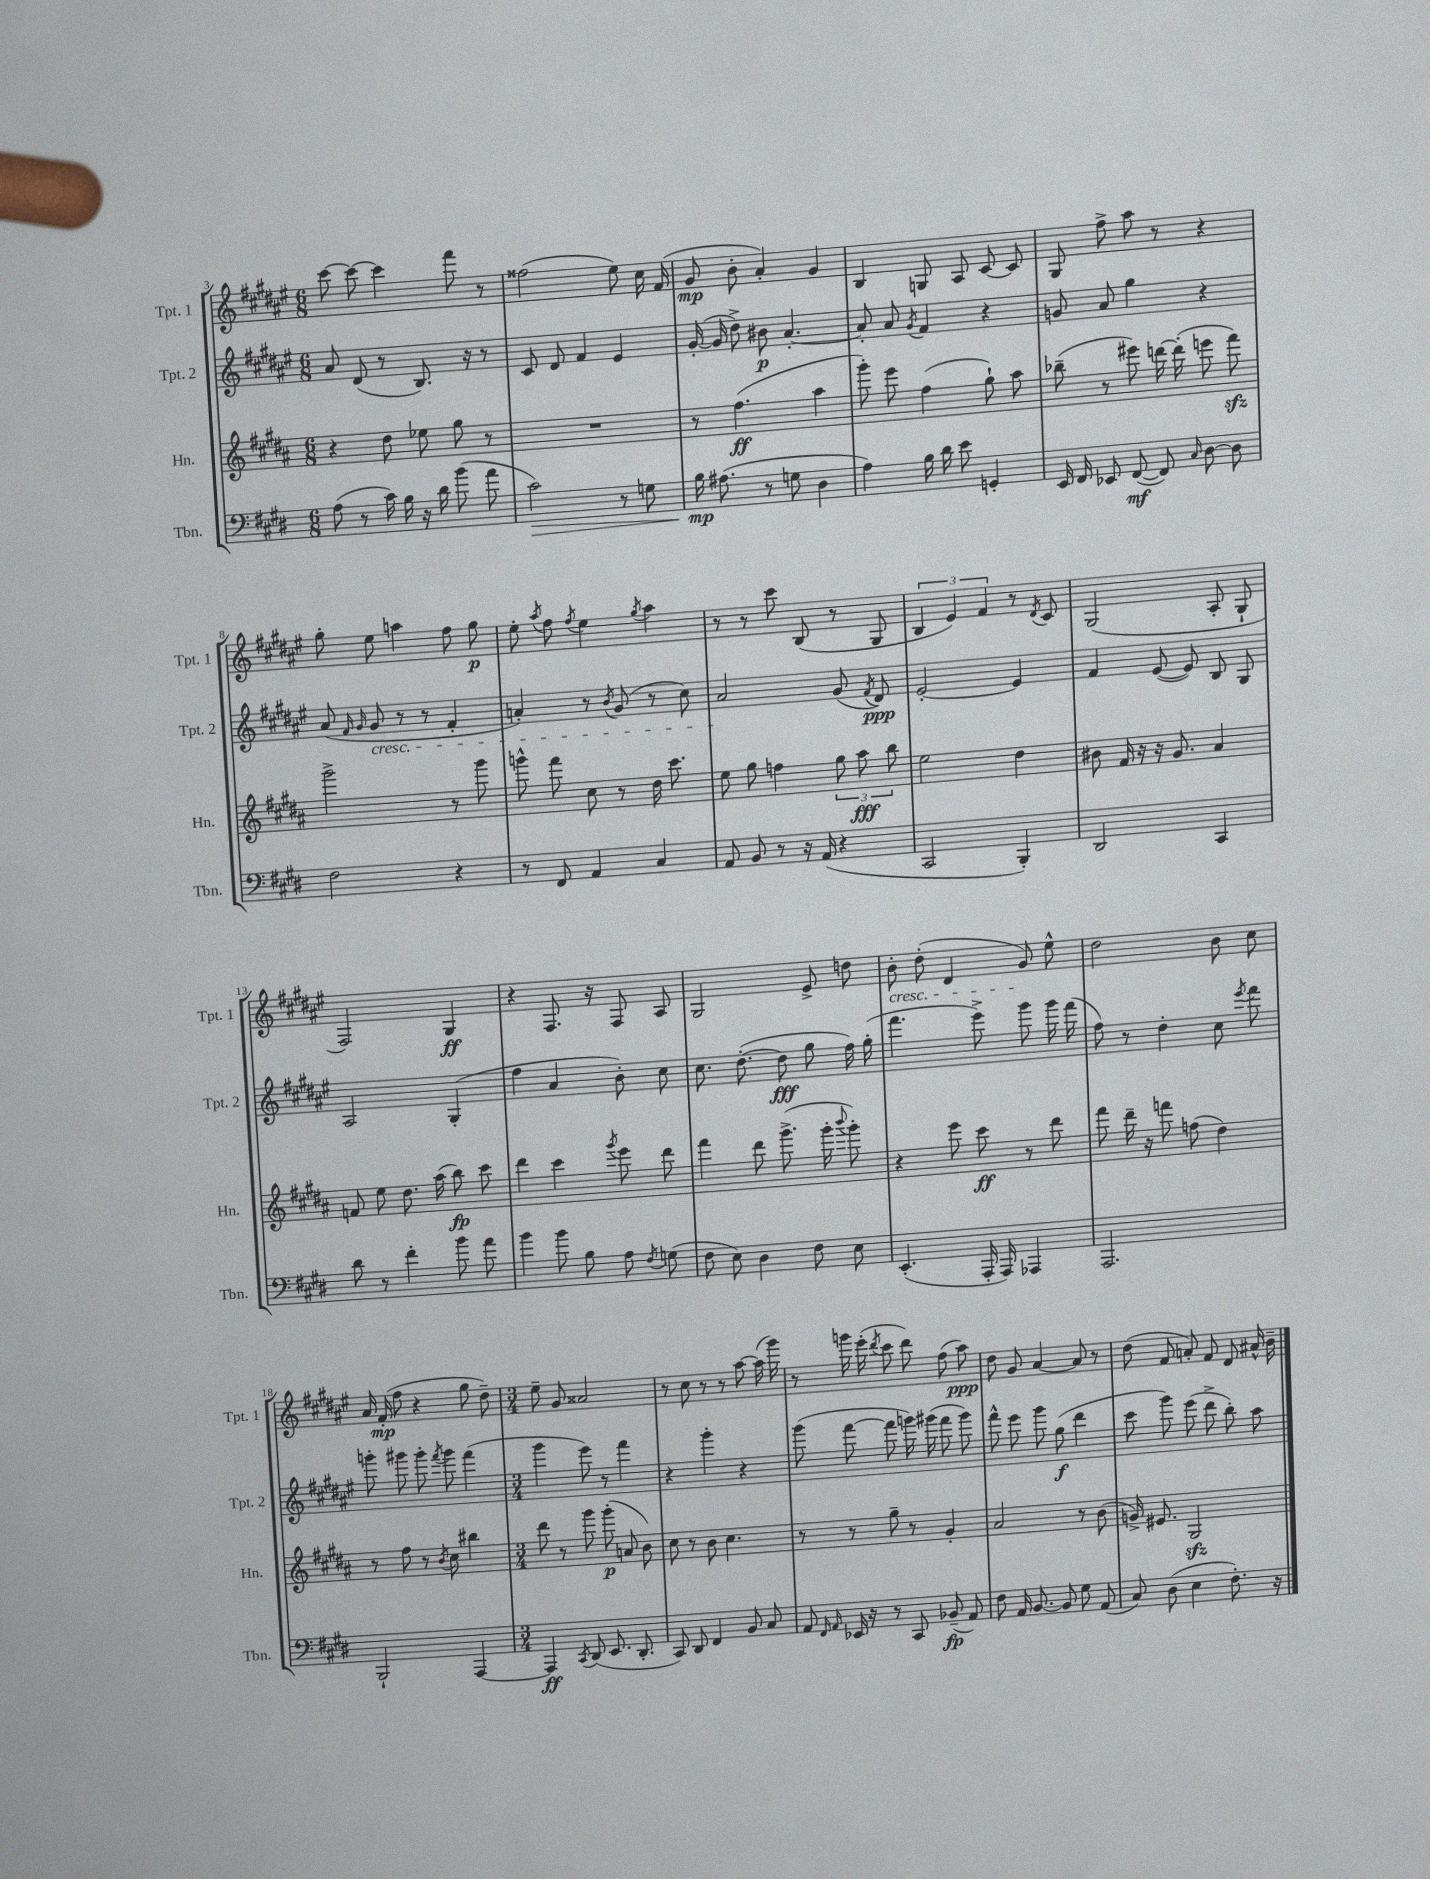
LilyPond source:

<<
\new StaffGroup <<
\new Staff = "s0" \with { instrumentName = "Tpt. 1" shortInstrumentName = "Tpt. 1" } {
    \clef treble \key fis \major \numericTimeSignature \time 6/8
    \autoBeamOff cis'''8~ cis'''8~ cis'''4 fis'''8 r8 |
    fisis''2( eis''8) cis''16 fis'16( |
    gis'8\mp b'8-. ais'4-.) gis'4 |
    b4 g8 ais8 cis'8~ cis'8 |
    gis8 fis''8-> ais''8 r8 r4 |
    gis''8-. eis''8 a''4 fis''8 gis''8\p |
    eis''8-. \acciaccatura { ais''8 } fis''8 \acciaccatura { fis''8 } eis''4 \acciaccatura { gis''8 } ais''4 |
    r8 r8 cis'''8 b8( r8 gis8 |
    \tuplet 3/2 { b4 eis'4) fis'4 } r8 \acciaccatura { dis'8 } cis'8 |
    gis2( ais8-. gis8-! |
    fis2) gis4\ff |
    r4 fis8. r16 fis8 ais8 |
    gis2 eis'8-> d''8 |
    b'8-.\cresc dis''8-.( dis'4 gis'8\!) eis''8-^ |
    dis''2 b'8 cis''8 |
    ais'16 fis'16-.\mp( fis''8 r4 gis''8 dis''8--) |
    \numericTimeSignature \time 3/4 eis''8-- gis'8 aisis'2 |
    r8 cis''8 r8 r8 ais''8~ ais''16( gis'''16) |
    r8 g'''16 eis'''16-.( \acciaccatura { dis'''8 } cis'''8 dis'''8) fis''8( ais''8\ppp) |
    dis''8 gis'8 ais'4~ ais'8 r8 |
    dis''8( fis'8 a'8-.) fis'8 dis'8 ais'16-^ b'16-- \bar "|." |
}
\new Staff = "s1" \with { instrumentName = "Tpt. 2" shortInstrumentName = "Tpt. 2" } {
    \clef treble \key fis \major \numericTimeSignature \time 6/8
    \autoBeamOff ais'8 dis'8( r8 b8.) r16 r8 |
    cis'8 dis'8 fis'4 eis'4 |
    gis'16~-.( gis'16 dis''8->) bis'8\p ais'4.~-. |
    ais'8-. ais'8 \acciaccatura { gis'8 } fis'4 r4 |
    g'8 ais'8 gis''4 r4 |
    ais'8( \grace { fis'16 gis'16 } gis'8\cresc r8 r8 fis'4-. |
    a'4-.) r8 \acciaccatura { b'8 } gis'8( r8 cis''8) |
    ais'2\! gis'8( \acciaccatura { fis'8 } dis'8\ppp) |
    eis'2~-. eis'4 |
    fis'4 eis'8~( eis'8) b8 gis8 |
    ais2 gis4-.( |
    fis''4 ais'4 b'8-.) cis''8 |
    cis''8. dis''8.~-.( dis''8\fff gis''8 fis''16) gis''16-.( |
    fis'''4. eis'''8->) gis'''8 gis'''16 fis'''16( |
    fis''8) r8 dis''4-. cis''8 \acciaccatura { eis'''8 } fis'''8 |
    g'''8-. gis'''8 gis'''8-. \acciaccatura { fis'''8 } gis'''8 fis'''4( |
    \numericTimeSignature \time 3/4 gis'''4 eis'''8) r8 fis'''4 |
    r4 gis'''4-. r4 |
    gis'''8( fis'''8~ fis'''8 g'''16) gis'''16( fis'''8 gis'''8) |
    fis'''8-^ eis'''8 gis'''8 gis''8\f( dis'''4 |
    cis'''8 gis'''8) eis'''8( dis'''8-> b''8-.) ais''8 \bar "|." |
}
\new Staff = "s2" \with { instrumentName = "Hn." shortInstrumentName = "Hn." } {
    \clef treble \key b \major \numericTimeSignature \time 6/8
    \autoBeamOff r4 dis''8 ees''8 gis''8 r8 |
    R2. |
    r8 fis''4.\ff( ais''4 |
    gis'''8-.) e'''8 fis''4( gis''8-!) ais''8 |
    bes''8--( r8 eis'''8) d'''16~ d'''16-.( e'''8 fis'''8\sfz) |
    gis'''2-> r8 gis'''8 |
    g'''8-^ fis'''8 cis''8 r8 dis''16 cis'''8. |
    e''8 gis''8 f''4 \tuplet 3/2 { gis''8 ais''8\fff b''8 } |
    e''2 dis''4 |
    bis'8 fis'16 r16 r16 gis'8. ais'4 |
    f'8 e''8 dis''8. ais''16( b''8\fp) cis'''8 |
    dis'''4 cis'''4 \acciaccatura { gis'''8 } e'''8 dis'''8 |
    fis'''4 dis'''8 gis'''8.->( gis'''16-. \appoggiatura { b'''8 } gis'''8-.) |
    r4 e'''8 cis'''8\ff r8 dis'''8 |
    fis'''8 dis'''16-- r16 f'''8 f''8( dis''4) |
    r8 fis''8 r8 \acciaccatura { b'8 } cis''8 bis''4 |
    \numericTimeSignature \time 3/4 dis'''8 r8 gis'''8 gis'''8-.\p( a'8 b'8) |
    cis''8 r8 b'8 cis''4. |
    r8 r8 gis''8-- r8 gis'4-. |
    ais'2 r8 b'8( |
    g'16->) eis'8. gis2\sfz \bar "|." |
}
\new Staff = "s3" \with { instrumentName = "Tbn." shortInstrumentName = "Tbn." } {
    \clef bass \key e \major \numericTimeSignature \time 6/8
    \autoBeamOff a8( r8 cis'16) b16 r16 dis'16 b'8( a'8 |
    cis'2\>) r8 g8 |
    b16\mp\! ais8.( r8 g8 dis4 |
    a4) b16 dis'16 e'8 g,4-. |
    e,16 fis,16 ees,8 fis,8~\mf( fis,8) \grace { cis16 } dis8~ dis8 |
    fis2 r4 |
    r8 fis,8 a,4 cis4 |
    a,8 b,8 r8 r16 a,16( r4 |
    cis,2 b,,4-.) |
    dis,2 cis,4 |
    dis'8 r8 fis'4-. b'8 a'8 |
    b'4 b'8 b8 a8 \acciaccatura { fis8 } g8( |
    fis8 e8) dis4 fis8 e8 |
    e,4.-.( a,,16-. a,,16) aes,,4 |
    a,,2. |
    b,,2-! a,,4~ |
    \numericTimeSignature \time 3/4 a,,4\ff \acciaccatura { cis,8 } dis,8( e,8. dis,8.-. |
    cis,8) dis,8 fis,4 b,8 cis8 |
    a,8 \grace { fis,16 a,16 } ees,16 r16 r8 cis,8 bes,8--\fp( a,8) |
    fis8 a,16 b,8.~ b,8 gis8 a,8( |
    cis8) dis8( e4 fis8.-.) r16 \bar "|." |
}
>>
>>
\layout { \context { \Score currentBarNumber = #3 } }
